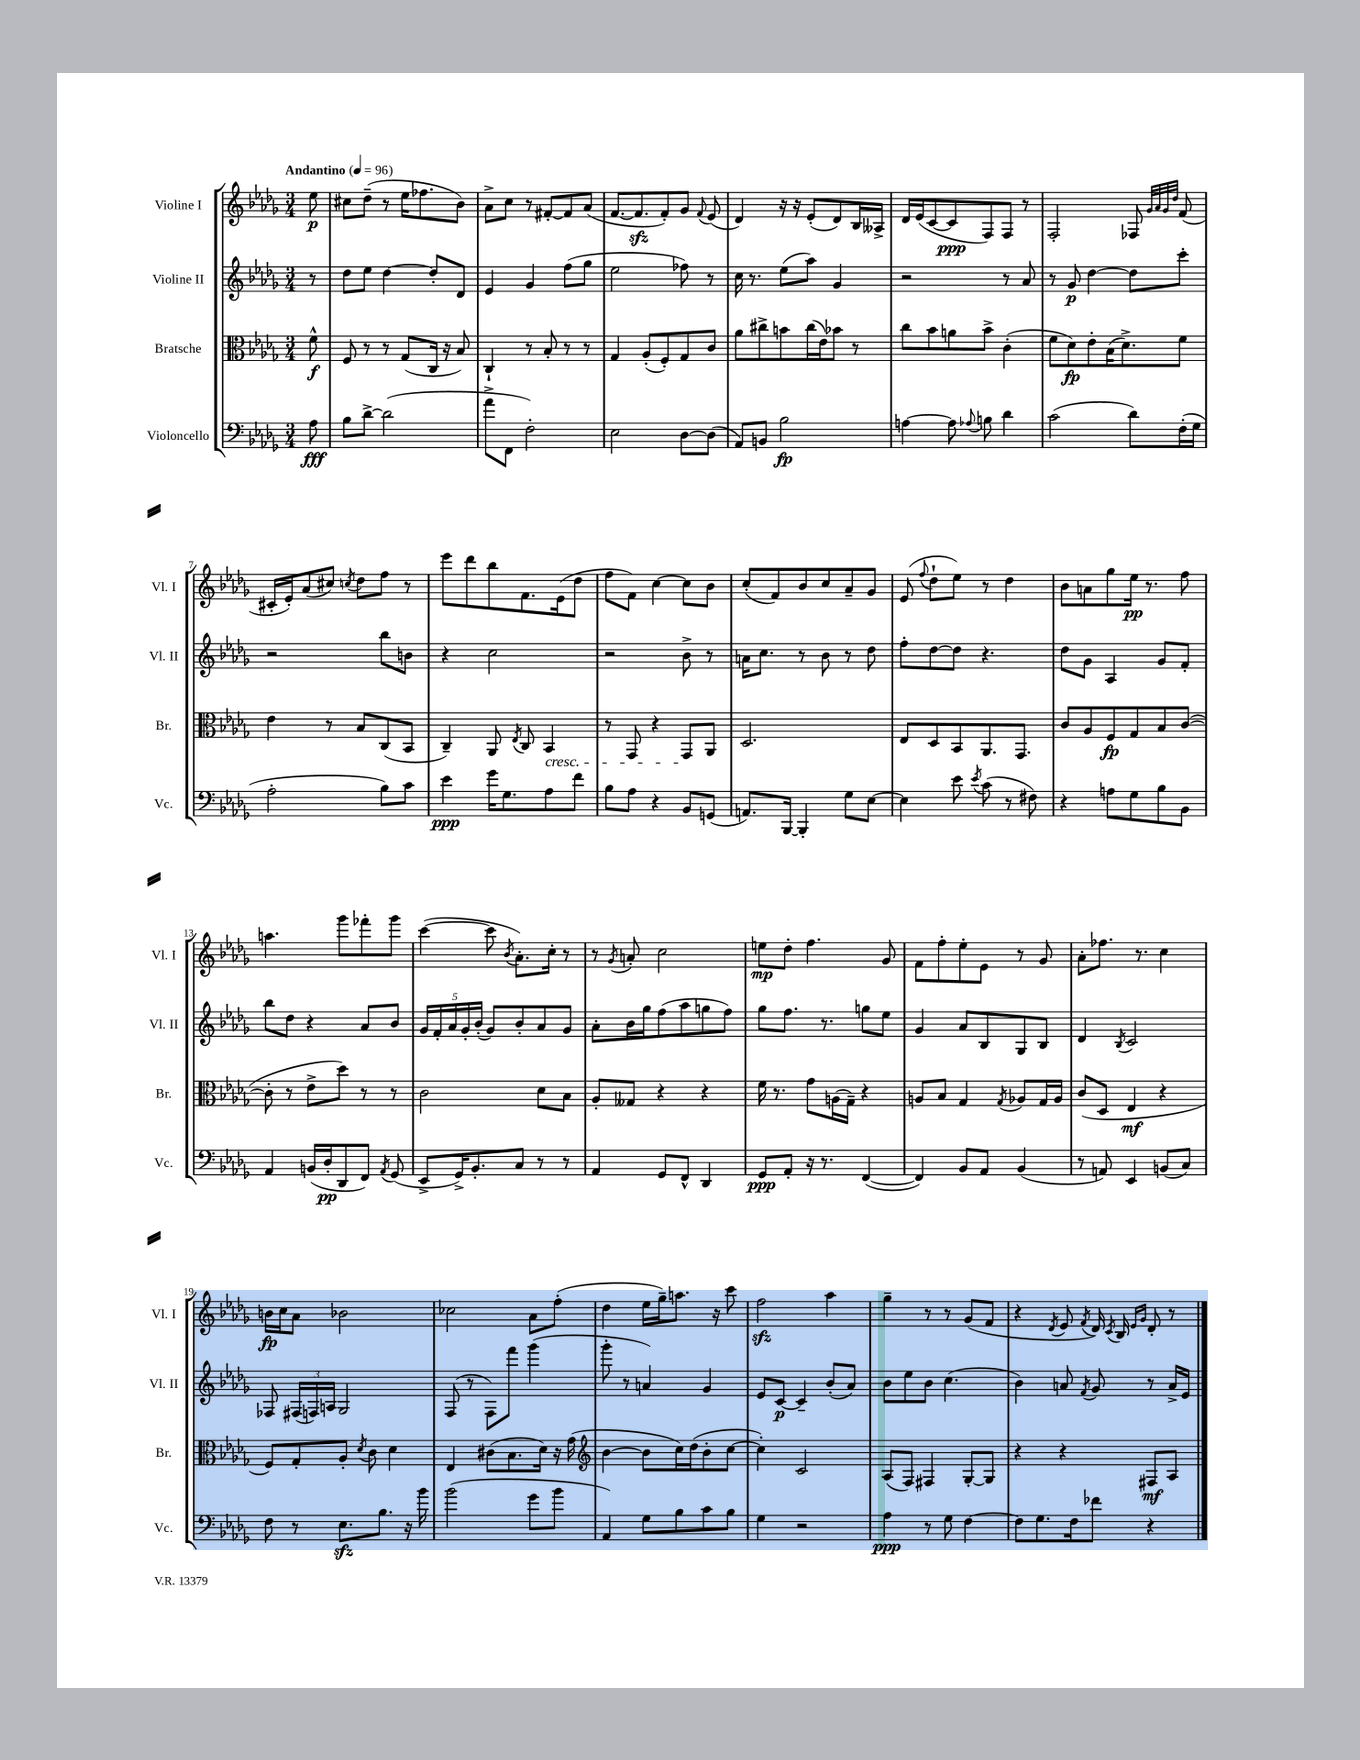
<<
\new StaffGroup <<
\new Staff = "s0" \with { instrumentName = "Violine I" shortInstrumentName = "Vl. I" } {
    \clef treble \key des \major \numericTimeSignature \time 3/4 \partial 8 \tempo "Andantino" 4 = 96
    \autoBeamOff ees''8\p |
    cis''8[ des''8]--( r8 ees''16[ fes''8. bes'8]) |
    aes'8[-> c''8] r8 fis'8[~-. fis'8 aes'8]( |
    f'8.[~ f'8.\sfz f'8-.) ges'8] \appoggiatura { f'8 } ees'8( |
    des'4) r16 r16 ees'8[-.( des'8) bes16 aeses16]-> |
    des'16[ ees'16( c'8~ c'8\ppp f8) f8] r8 |
    f2-. fes8 \grace { ges'32[ aes'32 ges'32 des''32] } f'8( |
    cis'16[-. ees'16-.) aes'8( cis''8]) \acciaccatura { c''8 } des''8[ f''8] r8 |
    ees'''8[ des'''8 bes''8 f'8. ees'16( des''8] |
    f''8[ f'8]) c''4~ c''8[ bes'8] |
    c''8[-.( f'8) bes'8 c''8 aes'8-- ges'8] |
    ees'8( \appoggiatura { f''8 } des''8[-! ees''8]) r8 des''4 |
    bes'8[ a'8 ges''8 ees''16]\pp r8. f''8 |
    a''4. ges'''8[ fes'''8-. ges'''8] |
    c'''4~( c'''8 \acciaccatura { bes'8 } aes'8.[-.) c''16]-. r8 |
    r8 \acciaccatura { ges'8 } a'8-. c''2 |
    e''8[\mp des''8]-. f''4. ges'8 |
    f'8[ f''8-. ees''8-. ees'8] r8 ges'8 |
    aes'8[-. fes''8.] r8. c''4 |
    b'16[\fp c''16 aes'8] bes'2 |
    ces''2 aes'8[ f''8]-.( |
    des''4 ees''16[ ges''16--) a''8.] r16 c'''8 |
    f''2\sfz aes''4 |
    ges''4-- r8 r8 ges'8[( f'8] |
    r4 \acciaccatura { des'8 } ees'8 \acciaccatura { f'8 } des'16) \acciaccatura { c'8 } bes16 \grace { ees'16[ ges'16] } des'8-. r8 \bar "|." |
}
\new Staff = "s1" \with { instrumentName = "Violine II" shortInstrumentName = "Vl. II" } {
    \clef treble \key des \major \numericTimeSignature \time 3/4 \partial 8
    \autoBeamOff r8 |
    des''8[ ees''8] des''4~ des''8[-. des'8] |
    ees'4 ges'4 f''8[( ges''8] |
    ees''2 fes''8) r8 |
    c''16 r8. ees''8[( aes''8]) ges'4 |
    r2 r8 aes'8 |
    r8 ges'8\p des''4~ des''8[ c'''8]-. |
    r2 bes''8[ b'8] |
    r4 c''2 |
    r2 bes'8-> r8 |
    a'16[ c''8.] r8 bes'8 r8 des''8 |
    f''8[-. des''8~ des''8] r4. |
    des''8[ ges'8] aes4 ges'8[ f'8]-. |
    bes''8[ des''8] r4 aes'8[ bes'8] |
    \tuplet 5/4 { ges'16[ f'16-. aes'16 ges'16-. bes'16]-.( } ges'8[) bes'8-. aes'8 ges'8] |
    aes'8[-. bes'16 ges''16 f''8( aes''8 g''8 f''8]) |
    ges''8[ f''8.] r8. g''8[ ees''8] |
    ges'4 aes'8[ bes8 ges8 bes8] |
    des'4 \acciaccatura { bes8 } c'2 |
    fes8 \tuplet 3/2 { fis16[( f16) a16] } ges2 |
    f8( r8 f8[) f'''8] ges'''4( |
    ges'''8-. r8 a'4) ges'4 |
    ees'8[ c'8]~\p c'4-- bes'8[-.( aes'8]) |
    bes'8[ ees''8 bes'8] c''4.( |
    bes'4) a'8 \acciaccatura { f'8 } ges'8 r8 a'16[-> ees'16] \bar "|." |
}
\new Staff = "s2" \with { instrumentName = "Bratsche" shortInstrumentName = "Br." } {
    \clef alto \key des \major \numericTimeSignature \time 3/4 \partial 8
    \autoBeamOff f'8-^\f |
    f8 r8 r8 ges8[( c16] r16 bes8) |
    c4-! r8 bes8-. r8 r8 |
    ges4 aes8[-.( f8-.) ges8 c'8] |
    aes'8[ cis''8-> b'8 cis''16( ees'16) bes'8] r8 |
    c''8[ bes'8 a'8 bes'8]-> c'4-.( |
    f'8[ des'8\fp) ees'8-. bes16( des'8.->) f'8] |
    ees'4 r8 bes8[ c8( bes,8] |
    c4--) aes,8 \acciaccatura { ees8 } c8 bes,4\cresc |
    r8 ges,8 r4 ges,8[\! aes,8] |
    des2. |
    ees8[ des8 bes,8 aes,8. ges,8.] |
    c'8[ aes8 f8\fp ges8 bes8 c'8]~( |
    c'8-. r8 ees'8[-> des''8]) r8 r8 |
    c'2 des'8[ bes8] |
    aes8[-. geses8] r4 r4 |
    f'16 r8. ges'8[ a16( ges16]--) r4 |
    a8[ bes8] ges4 \acciaccatura { ges8 } aes8[ ges16 aes16] |
    c'8[( des8] ees4\mf r4 |
    f8[) ges8-. aes8]-. \acciaccatura { des'8 } c'8 des'4 |
    ees4 cis'8[( bes8. des'16]) r16 ges'16( |
    \clef treble bes'4~ bes'8[ c''16) des''16( bes'8-. c''8]~ |
    c''4-.) c'2 |
    aes8[( f8]) fis4 ges8[~-. ges8] |
    r4 r4 fis8[\mf aes8] \bar "|." |
}
\new Staff = "s3" \with { instrumentName = "Violoncello" shortInstrumentName = "Vc." } {
    \clef bass \key des \major \numericTimeSignature \time 3/4 \partial 8
    \autoBeamOff aes8\fff |
    bes8[ des'8]~-> des'2( |
    aes'8[-> f,8] f2-.) |
    ees2 des8[~ des8]( |
    aes,8[) b,8] bes2\fp |
    a4~ a8 \appoggiatura { aes8 } b8 des'4 |
    c'2( des'8[) f16-.( ges16] |
    aes2-. bes8[) c'8] |
    ees'4\ppp ges'16[ ges8. aes8 f'8] |
    bes8[ aes8] r4 bes,8[ g,8]( |
    a,8.[) bes,,16]~ bes,,4-. ges8[ ees8]~ |
    ees4 ees'8 \acciaccatura { ees'8 } c'8( r8 fis8) |
    r4 a8[ ges8 bes8 bes,8] |
    aes,4 b,16[( des16-.\pp des,8 f,8]) \acciaccatura { aes,8 } ges,8( |
    ees,8[-> ges,16->) bes,8.-. c8] r8 r8 |
    aes,4 ges,8[ f,8]-^ des,4 |
    ges,8[\ppp aes,8]-. r16 r8. f,4~( |
    f,4) bes,8[ aes,8] bes,4( |
    r8 a,8) ees,4 b,8[( c8]) |
    f8 r8 ees8.[\sfz bes8.] r16 bes'16 |
    bes'2( ges'8[ bes'8] |
    aes,4) ges8[ bes8 c'8 bes8] |
    ges4 r2 |
    aes4\ppp r8 ges8 f4~ |
    f8[ ges8. f16 fes'8] r4 \bar "|." |
}
>>
>>
